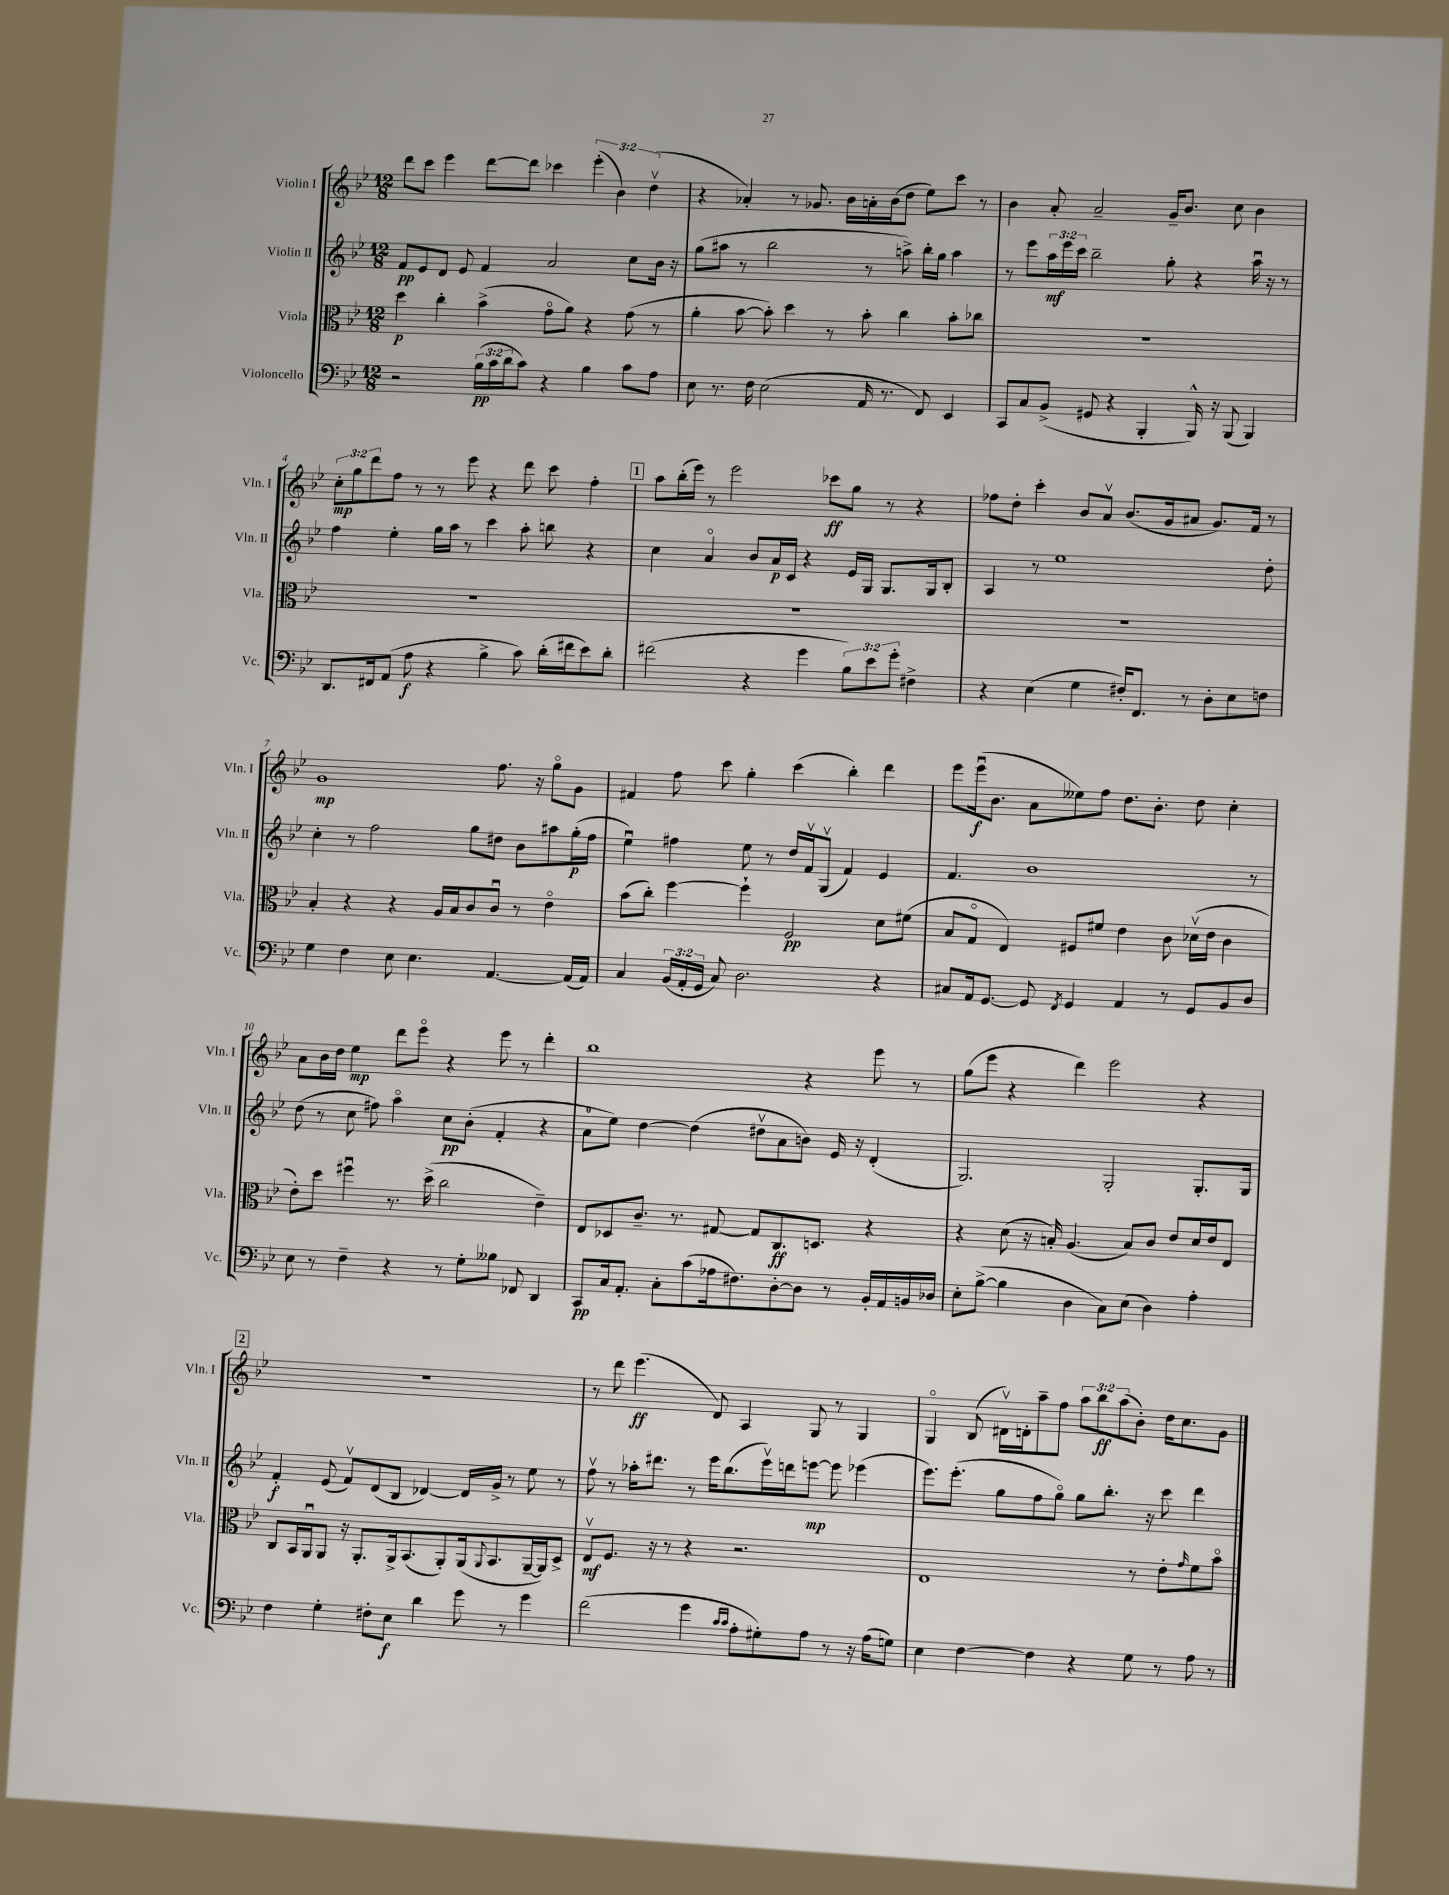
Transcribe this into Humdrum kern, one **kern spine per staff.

**kern	**dynam	**kern	**dynam	**kern	**dynam	**kern	**dynam
*part4	*part4	*part3	*part3	*part2	*part2	*part1	*part1
*staff4	*staff4	*staff3	*staff3	*staff2	*staff2	*staff1	*staff1
*I"Violoncello	*	*I"Viola	*	*I"Violin II	*	*I"Violin I	*
*I'Vc.	*	*I'Vla.	*	*I'Vln. II	*	*I'Vln. I	*
*clefF4	*	*clefC3	*	*clefG2	*	*clefG2	*
*k[b-e-]	*	*k[b-e-]	*	*k[b-e-]	*	*k[b-e-]	*
*M12/8	*	*M12/8	*	*M12/8	*	*M12/8	*
=1	=1	=1	=1	=1	=1	=1	=1
2r	.	4dd\	p	8f/L	pp	8ddd\L	.
.	.	.	.	8e-/	.	8ccc\J	.
.	.	4cc'\	.	8d/J	.	4eee-\	.
.	.	.	.	8e-/	.	.	.
(24B-\LL	pp	(4b-^\	.	4f/	.	[8ddd\L	.
24c\	.	.	.	.	.	.	.
24d\J	.	.	.	.	.	.	.
8c\J)	.	.	.	.	.	8ddd\J]	.
4r	.	8g\L	.	2a/	.	4ccc-X\	.
.	.	8a\J)	.	.	.	.	.
4B-\	.	4r	.	.	.	(6eee-'\	.
.	.	.	.	.	.	6b-\)	.
8c\L	.	(8g\	.	8cc\L	.	.	.
.	.	.	.	.	.	(6ddv\	.
8A\J	.	8r	.	16b-\Jk	.	.	.
.	.	.	.	16r	.	.	.
=2	=2	=2	=2	=2	=2	=2	=2
8E-\	.	4a'\	.	(8gg\L	.	4r	.
8.r	.	.	.	8aa#X\J	.	.	.
.	.	[8b-\	.	8r	.	4a-X'/)	.
16F\	.	.	.	.	.	.	.
(2E-\	.	8b-'\])	.	2bb-\	.	.	.
.	.	4dd\	.	.	.	8r	.
.	.	.	.	.	.	8.g-X/	.
.	.	8r	.	.	.	.	.
.	.	.	.	.	.	16b-\LL	.
16AA/	.	8b-'\	.	8r	.	16an'\	.
8.r	.	.	.	.	.	(16b-\J	.
.	.	4cc\	.	8aan^\)	.	8dd\J	.
8FF/)	.	.	.	16bb-'\LL	.	8ee-\L)	.
.	.	.	.	16gg\JJ	.	.	.
4EE-/	.	8b-'\L	.	4aa\	.	8ccc\J	.
.	.	8cc-X\J	.	.	.	8r	.
=3	=3	=3	=3	=3	=3	=3	=3
8CC/L	.	1.r	.	8r	.	4b-\	.
8C/	.	.	.	8eee-\L	.	.	.
(8BB-^/J	.	.	.	24aa\L	mf	8a'/	.
.	.	.	.	24eee-\	.	.	.
.	.	.	.	24ccc\JJ	.	.	.
8GG#X/	.	.	.	2bb-~\	.	2a~/	.
4r	.	.	.	.	.	.	.
4BBB-'/	.	.	.	.	.	.	.
.	.	.	.	8gg'\	.	16g~/KL	.
.	.	.	.	.	.	8.b-/J	.
16BBB-^^/)	.	.	.	4r	.	.	.
16r	.	.	.	.	.	.	.
(8BBB-/	.	.	.	.	.	8cc\	.
4BBB-/)	.	.	.	16aau\	.	4b-\	.
.	.	.	.	16r	.	.	.
.	.	.	.	8r	.	.	.
!!LO:LB:g=z
=4	=4	=4	=4	=4	=4	=4	=4
8.DD/L	.	1.r	.	4ff\	.	12cc'\L	mp
.	.	.	.	.	.	12gg\	.
.	.	.	.	.	.	12ddd\	.
16FF#X/k	.	.	.	.	.	.	.
(8AA/J	.	.	.	4ee-'\	.	8ff\J	.
8A\	f	.	.	.	.	8r	.
4r	.	.	.	16gg\LL	.	8r	.
.	.	.	.	16aa\JJ	.	.	.
.	.	.	.	8r	.	8eee-\	.
4B-^\	.	.	.	4ccc\	.	4r	.
8c\)	.	.	.	8aa'\	.	8ddd\	.
(16d'\LL	.	.	.	8bbn\	.	8ccc\	.
16f#X\J	.	.	.	.	.	.	.
8e-\)	.	.	.	4r	.	4ff'\	.
8d'\J	.	.	.	.	.	.	.
!!LO:REH:place=s1:t=1
=5	=5	=5	=5	=5	=5	=5	=5
(2f#X\	.	1.r	.	4cc\	.	8aa\L	.
.	.	.	.	.	.	(16bb-'\L	.
.	.	.	.	.	.	16eee-\JJ)	.
.	.	.	.	4a/	.	8r	.
.	.	.	.	.	.	2eee-\	.
4r	.	.	.	8b-/L	.	.	.
.	.	.	.	16a/L	p	.	.
.	.	.	.	16c/JJ	.	.	.
4g\	.	.	.	4r	.	.	.
.	.	.	.	.	.	8ccc-X\L	ff
12B-\L)	.	.	.	16e-/LL	.	8gg\J	.
.	.	.	.	16G/JJ	.	.	.
12e-\	.	.	.	.	.	.	.
.	.	.	.	8.G/L	.	8r	.
12g'\J	.	.	.	.	.	.	.
4F#X^\	.	.	.	.	.	4r	.
.	.	.	.	16G/k	.	.	.
.	.	.	.	8B-'/J	.	.	.
=6	=6	=6	=6	=6	=6	=6	=6
4r	.	1.r	.	4A/	.	8ff-X\L	.
.	.	.	.	.	.	8dd'\J	.
(4E-\	.	.	.	8r	.	4ccc'\	.
.	.	.	.	1ee-	.	.	.
4G\	.	.	.	.	.	8b-/L	.
.	.	.	.	.	.	8av/J	.
16F#X'/KL)	.	.	.	.	.	(8.b-/L	.
8.FF/J	.	.	.	.	.	.	.
.	.	.	.	.	.	16g/k	.
8r	.	.	.	.	.	8a#X/J	.
8D'\L	.	.	.	.	.	8.g/L)	.
8E-\	.	.	.	.	.	.	.
.	.	.	.	.	.	16f/Jk	.
8Fn\J	.	.	.	8dd'\	.	8r	.
!!LO:LB:g=z
=7	=7	=7	=7	=7	=7	=7	=7
4G\	.	4B-'/	.	4cc'\	.	1g	mp
4F\	.	4r	.	8r	.	.	.
.	.	.	.	2ff\	.	.	.
8E-\	.	4r	.	.	.	.	.
4.E-\	.	.	.	.	.	.	.
.	.	16A/LL	.	.	.	.	.
.	.	16B-/J	.	.	.	.	.
.	.	8c/	.	8gg\L	.	.	.
[4.AA/	.	8cu/J	.	8dd#X\J	.	8.ff\	.
.	.	8r	.	8b-\L	.	.	.
.	.	.	.	.	.	16r	.
.	.	4e-\	.	8aa#X\	.	8gg\L	.
(16AA/LL]	.	.	.	(16gg'\L	p	8g\J	.
16AA/JJ)	.	.	.	16ff\JJ	.	.	.
=8	=8	=8	=8	=8	=8	=8	=8
4C/	.	(8b-\L	.	4ee-u\)	.	4f#X/	.
.	.	8cc'\J)	.	.	.	.	.
(24BB-/LL	.	[4ff\	.	4ff#X\	.	8ff\	.
24AA'/	.	.	.	.	.	.	.
24GG/JJ	.	.	.	.	.	.	.
8C/)	.	.	.	.	.	8ccc\	.
2.D\	.	4ff`\]	.	8ee-\	.	4gg'\	.
.	.	.	.	8r	.	.	.
.	.	2F/	pp	16dd/LL	.	(4ccc\	.
.	.	.	.	16fv/J	.	.	.
.	.	.	.	(8Gv/J	.	.	.
.	.	.	.	4f/)	.	4bb-'\)	.
4r	.	8d\L	.	4e-/	.	4ddd\	.
.	.	(8f#X\J	.	.	.	.	.
=9	=9	=9	=9	=9	=9	=9	=9
8C#X/L	.	8B-/L	.	4.f/	.	8eee-\L	.
16AA/k	.	8G/J	.	.	.	(16eee-u\k	f
[8.GG/J	.	.	.	.	.	8.b-\J	.
.	.	4E-/)	.	.	.	.	.
8GG/]	.	.	.	1b-	.	8a\L	.
8qFF/	.	.	.	.	.	.	.
4GG/	.	8F#X/L	.	.	.	8ee--X\)	.
.	.	8f#X/J	.	.	.	8ff\J	.
4AA/	.	4e-\	.	.	.	8.dd\L	.
.	.	.	.	.	.	8.b-'\J	.
8r	.	8c\	.	.	.	.	.
8GG/L	.	(16d-Xv\LL	.	.	.	8dd\	.
.	.	16e-\JJ	.	.	.	.	.
8BB-/	.	4c\	.	.	.	4cc'\	.
8D/J	.	.	.	8r	.	.	.
!!LO:LB:g=z
=10	=10	=10	=10	=10	=10	=10	=10
8E-\	.	8e-'\L)	.	(8dd\	.	8a\L	.
8r	.	8dd\J	.	8r	.	16b-\L	.
.	.	.	.	.	.	16dd\JJ	.
4F~\	.	4ff#Xu\	.	8cc\	.	4ee-\	mp
.	.	.	.	8ff#X\)	.	.	.
4r	.	8.r	.	4aa\	.	8ddd\L	.
.	.	.	.	.	.	8eee-\J	.
.	.	(16dd^\	.	.	.	.	.
8r	.	2cc\	.	8cc\L	pp	4r	.
8G'\L	.	.	.	(8b-'\J	.	.	.
8B--X\J	.	.	.	4f'/	.	8eee-\	.
8FF-X/	.	.	.	.	.	8r	.
4DD/	.	4e-~\)	.	4r	.	4ddd'\	.
=11	=11	=11	=11	=11	=11	=11	=11
8CC/L	pp	8E-/L	.	8a\L	.	1bb-	.
16C/k	.	8D-X/	.	8ee-\J)	.	.	.
8.AA'/J	.	.	.	.	.	.	.
.	.	8.c~/J	.	[4dd\	.	.	.
8C'\L	.	.	.	.	.	.	.
.	.	8.r	.	.	.	.	.
(8c\	.	.	.	(4dd\]	.	.	.
16A-X\k	.	[8G#X/	.	.	.	.	.
8.F#X\)	.	.	.	.	.	.	.
.	.	8G#/L]	.	8dd#Xv\L	.	.	.
[8D'\	.	8.C/	ff	8a\	.	.	.
8D\J]	.	.	.	8bn\J)	.	4r	.
.	.	8.Dn/J	.	.	.	.	.
8r	.	.	.	16e-/	.	.	.
.	.	.	.	16r	.	.	.
16BB-'/LL	.	4r	.	(4d'/	.	8eee-\	.
16AA/	.	.	.	.	.	.	.
16BBn/	.	.	.	.	.	8r	.
16D-X/JJ	.	.	.	.	.	.	.
=12	=12	=12	=12	=12	=12	=12	=12
8E-'\L	.	4r	.	2.G/)	.	(8gg\L	.
([8B-^\J	.	.	.	.	.	8eee-\J	.
4B-\]	.	(8d\	.	.	.	4r	.
.	.	16r	.	.	.	.	.
.	.	16Bn'/)	.	.	.	.	.
4D\	.	(4.A/	.	.	.	4ddd\)	.
8C\L)	.	.	.	2G'/	.	2eee-\	.
(8E-\J	.	8B/L)	.	.	.	.	.
4D\)	.	8c/J	.	.	.	.	.
.	.	8e-/L	.	.	.	.	.
4A'\	.	16d/L	.	8.G'/L	.	4r	.
.	.	16e-/J	.	.	.	.	.
.	.	8E-/J	.	.	.	.	.
.	.	.	.	16G/Jk	.	.	.
!!LO:LB:g=z
!!LO:REH:place=s1:t=2
=13	=13	=13	=13	=13	=13	=13	=13
4F\	.	8C/L	.	4f'/	f	1.r	.
.	.	16BB-/L	.	.	.	.	.
.	.	16AAu/J	.	.	.	.	.
4G'\	.	8AA/J	.	(8e-/	.	.	.
.	.	16r	.	8fv/L)	.	.	.
.	.	8.AA'/L	.	.	.	.	.
8F#X'\L	.	.	.	(8d/	.	.	.
8E-\J	f	16AA^/k	.	8B-/J	.	.	.
.	.	(8.BB-/	.	.	.	.	.
4d\	.	.	.	[4d-X/)	.	.	.
.	.	8AA'/)	.	.	.	.	.
8g\	.	(16AA/k	.	16d-/LL]	.	.	.
.	.	8qqAA/	.	.	.	.	.
.	.	8.BB-/	.	16g^/JJ	.	.	.
8r	.	.	.	8r	.	.	.
4g\	.	[16AA~/L	.	8ee-\	.	.	.
.	.	16AA/J])	.	.	.	.	.
.	.	8D^/J	.	8r	.	.	.
=14	=14	=14	=14	=14	=14	=14	=14
(2f\	.	8E-v/L	mf	8ffv\	.	8r	.
.	.	8.F/J	.	8r	.	8ddd\	.
.	.	.	.	16aa-X'\KL	.	(4.eee-\	ff
.	.	16r	.	8.ddd#X\J	.	.	.
.	.	8r	.	.	.	.	.
4g\	.	4r	.	8r	.	.	.
.	.	.	.	16eee-\KL	.	8d/)	.
.	.	.	.	(8.bb-\	.	.	.
16qqc/LL	.	.	.	.	.	.	.
16qqc/JJ	.	.	.	.	.	.	.
8A'\L	.	2.r	.	.	.	4A/	.
8G#X'\)	.	.	.	16eee-v\L)	.	.	.
.	.	.	.	16dddn\J	.	.	.
8A\J	.	.	.	[8eeen\J	mp	8G/	.
8r	.	.	.	8eee\]	.	8r	.
16r	.	.	.	(4eee-X\	.	4G/	.
(16A\KL	.	.	.	.	.	.	.
8Gn\J)	.	.	.	.	.	.	.
=15	=15	=15	=15	=15	=15	=15	=15
4E-\	.	1E-	.	8.eee-\L)	.	4G/	.
.	.	.	.	(8.eee-'\J	.	.	.
[4F\	.	.	.	.	.	(8B-/	.
.	.	.	.	8gg\L	.	16d#Xv\LL)	.
.	.	.	.	.	.	16dn'\J	.
4F\]	.	.	.	8ff\	.	8aa~\	.
.	.	.	.	8gg\J)	.	8ff\J	.
4r	.	.	.	8gg\L	.	12aa\L	.
.	.	.	.	.	.	12bb-\	ff
.	.	.	.	8.bb-'\J	.	.	.
.	.	.	.	.	.	(12aa\	.
8G\	.	8r	.	.	.	8b-'\J)	.
.	.	.	.	16r	.	.	.
8r	.	8e-'\L	.	8ccc\	.	16dd\KL	.
.	.	.	.	.	.	8.cc\	.
.	.	16qqg/	.	.	.	.	.
8A\	.	8f\	.	4ddd\	.	.	.
8r	.	8b-\J	.	.	.	8g\J	.
==	==	==	==	==	==	==	==
*-	*-	*-	*-	*-	*-	*-	*-
